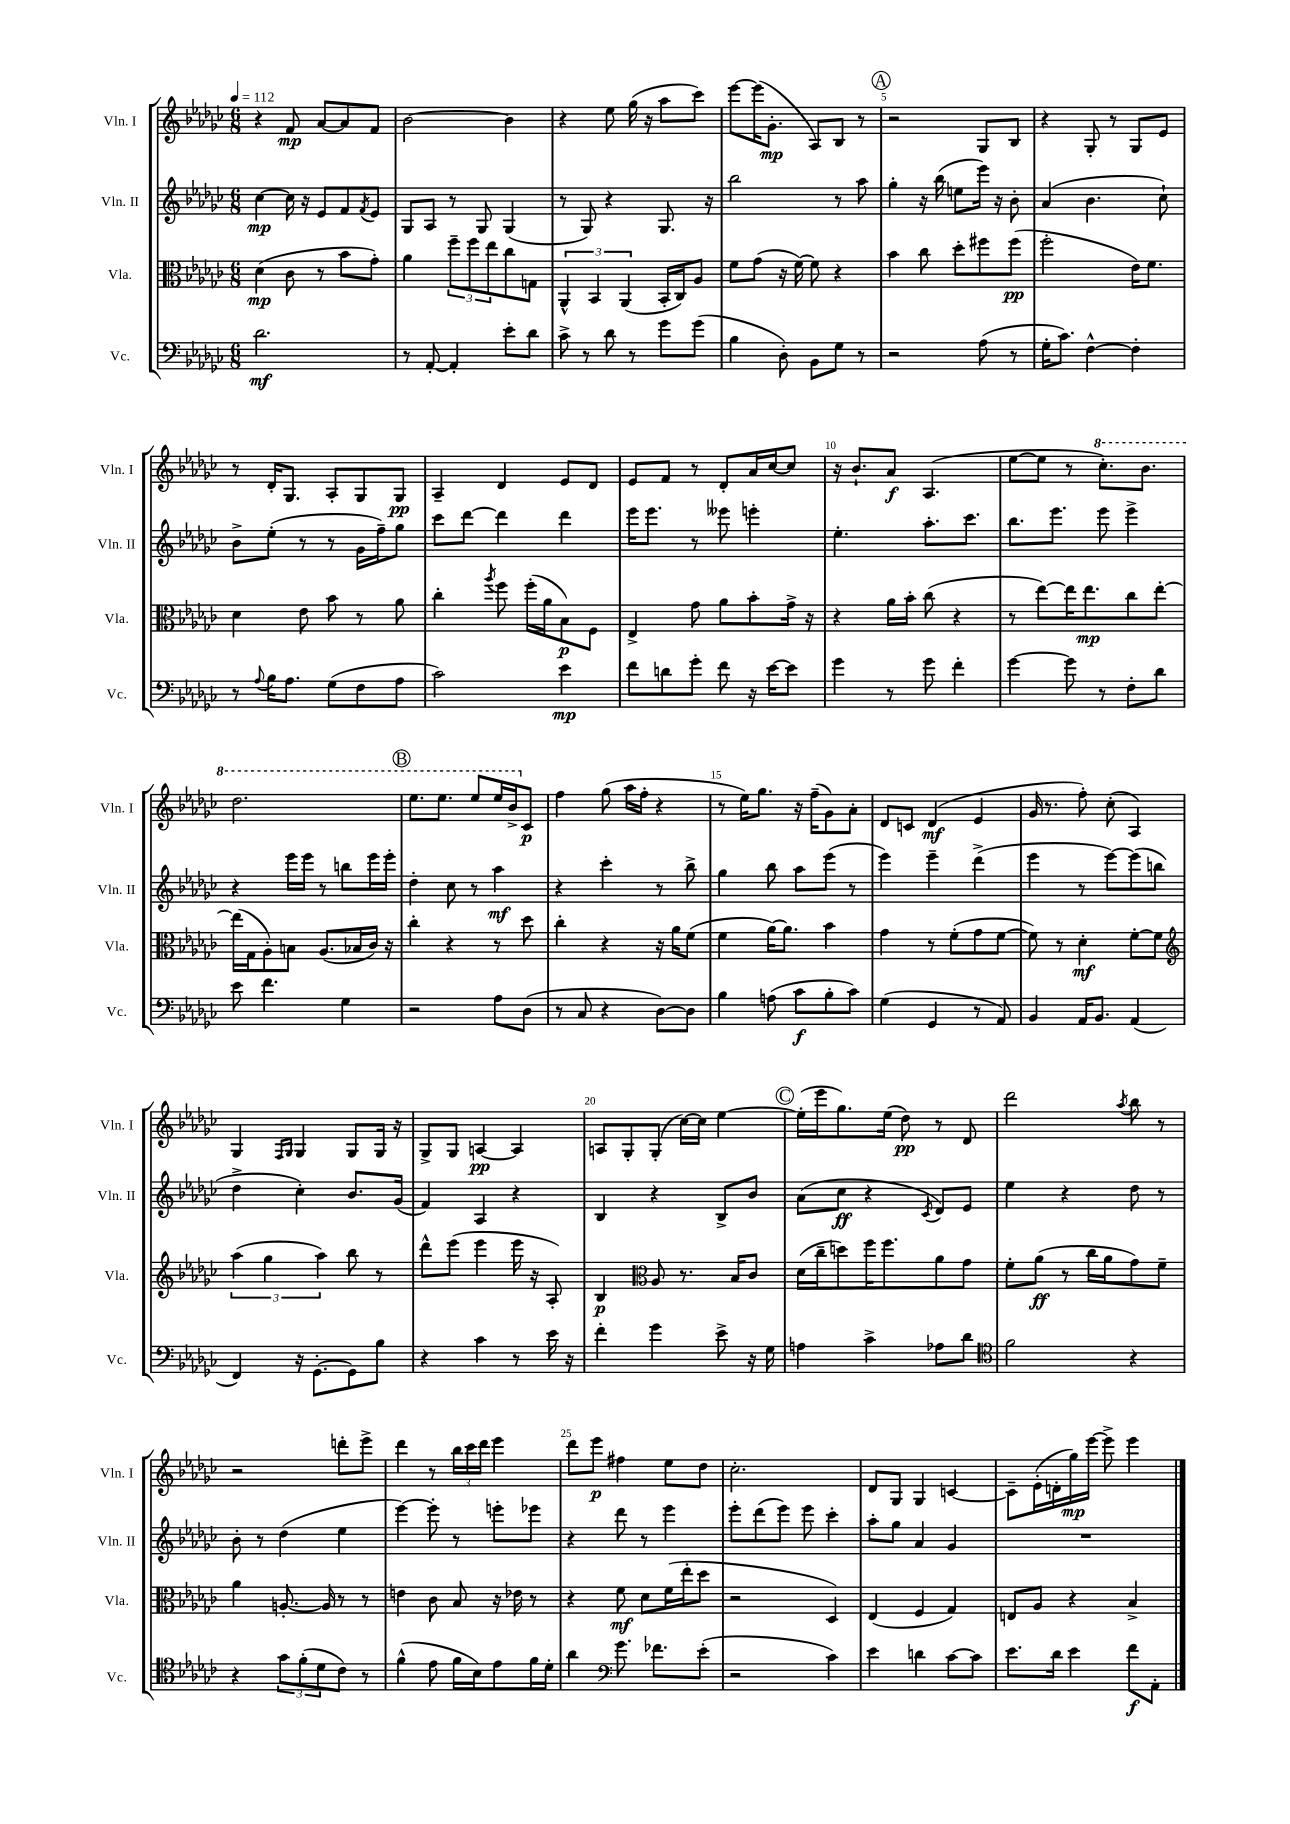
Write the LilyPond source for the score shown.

<<
\new StaffGroup <<
\new Staff = "s0" \with { instrumentName = "Vln. I" shortInstrumentName = "Vln. I" } {
    \clef treble \key ges \major \numericTimeSignature \time 6/8 \tempo 4 = 112
    r4 f'8\mp aes'8~ aes'8 f'8 |
    bes'2~ bes'4 |
    r4 ees''8 ges''16( r16 aes''8 ces'''8) |
    ees'''8~ ees'''16( ges'8.-.\mp aes8) bes8 r8 |
    \mark \markup { \circle "A" } r2 ges8 bes8 |
    r4 ges8-. r8 ges8 ees'8 |
    r8 des'16-. ges8. aes8-. ges8 ges8\pp |
    aes4-- des'4 ees'8 des'8 |
    ees'8 f'8 r8 des'8-. aes'16 ces''16~ ces''8 |
    r16 bes'8.-! aes'8\f aes4.( |
    ees''8~ ees''8 r8 \ottava #1 ces'''8.-.) bes''8. |
    des'''2. |
    \mark \markup { \circle "B" } ees'''8. ees'''8. ees'''8 ees'''16 bes''16-> \ottava #0 ces'8\p |
    f''4 ges''8( aes''16 f''16-. r4 |
    r8 ees''16) ges''8. r16 f''16--( ges'8) aes'8-. |
    des'8 c'8 des'4\mf( ees'4 |
    ges'16 r8. f''8-.) ces''8-.( aes4) |
    ges4 \grace { f16 ges16 } ges4 ges8 ges16 r16 |
    ges8-> ges8 a4~\pp a4 |
    a8 ges8-. ges8-.( ces''16~) ces''16 ees''4~ |
    \mark \markup { \circle "C" } ees''16-.( ees'''16 ges''8.) ees''16( des''8\pp) r8 des'8 |
    des'''2 \acciaccatura { aes''8 } bes''8 r8 |
    r2 d'''8-. ees'''8-> |
    des'''4 r8 \tuplet 3/2 { bes''16 ces'''16 des'''16 } ees'''4 |
    des'''8 ees'''8\p fis''4 ees''8 des''8 |
    ces''2.-. |
    des'8 ges8 ges4 c'4~ |
    c'8-- ees'16-.( d'16-. ges''16\mp) ees'''16~ ees'''8-> ees'''4 \bar "|." |
}
\new Staff = "s1" \with { instrumentName = "Vln. II" shortInstrumentName = "Vln. II" } {
    \clef treble \key ges \major \numericTimeSignature \time 6/8
    ces''4~\mp ces''16 r16 ees'8 f'8 \acciaccatura { f'8 } ees'8 |
    ges8 aes8 r8 ges8 ges4( |
    r8 ges8) r4 ges8. r16 |
    bes''2 r8 aes''8 |
    \mark \markup { \circle "A" } ges''4-. r16 bes''16( e''8 ees'''16) r16 bes'8-. |
    aes'4( bes'4. ces''8-!) |
    bes'8-> ees''8-.( r8 r8 ges'16 f''16--) ges''8 |
    ces'''8 des'''8~ des'''4 des'''4 |
    ees'''16 ees'''8. r8 eeses'''8 e'''4-. |
    ees''4.-. aes''8.-. ces'''8. |
    bes''8. ees'''8. ees'''8 ees'''4-> |
    r4 ees'''16 ees'''16 r8 b''8 ees'''16 ees'''16-. |
    \mark \markup { \circle "B" } des''4-. ces''8 r8 aes''4\mf |
    r4 ces'''4-. r8 bes''8-> |
    ges''4 bes''8 aes''8 ees'''8( r8 |
    ees'''4) ees'''4-- des'''4->( |
    ees'''4 r8 ees'''8~) ees'''8( b''8 |
    des''4-> ces''4-.) bes'8. ges'16( |
    f'4) aes4 r4 |
    bes4 r4 bes8-> bes'8 |
    \mark \markup { \circle "C" } aes'8( ces''8\ff r4 \acciaccatura { ces'8 } des'8) ees'8 |
    ees''4 r4 des''8 r8 |
    bes'8-. r8 des''4( ees''4 |
    ees'''4~) ees'''8-. r8 e'''8-. ees'''8 |
    r4 des'''8 r8 ees'''4 |
    ees'''8-. des'''8( ees'''8) ees'''8 ces'''4-. |
    aes''8-. ges''8 aes'4 ges'4 |
    R2. \bar "|." |
}
\new Staff = "s2" \with { instrumentName = "Vla." shortInstrumentName = "Vla." } {
    \clef alto \key ges \major \numericTimeSignature \time 6/8
    des'4\mp( ces'8 r8 bes'8 ges'8-.) |
    aes'4 \tuplet 3/2 { f''8-- f''8 ees''8 } ces''8 g8 |
    \tuplet 3/2 { aes,4-^ bes,4 aes,4( } bes,16-. ces16) aes8 |
    f'8 ges'8( r16 f'16~) f'8 r4 |
    \mark \markup { \circle "A" } bes'4 ces''8 des''8-. fis''8 fis''8\pp( |
    f''2-. ees'16) f'8. |
    des'4 ees'8 bes'8 r8 aes'8 |
    ces''4-. \acciaccatura { aes''8 } f''8 f''16-.( aes'16 bes8\p) f8 |
    ees4-> ges'8 aes'8 bes'8-. ges'16-> r16 |
    r4 aes'16 bes'16-. ces''8( r4 |
    r8 ees''8~) ees''16 ees''8.\mp ces''8 ees''8~-. |
    ees''16( ges16 aes8-.) b8 aes8.( bes16 ces'16) r16 |
    \mark \markup { \circle "B" } ces''4-. r4 r8 des''8 |
    ces''4-. r4 r16 aes'16 f'8( |
    f'4 aes'16~) aes'8. bes'4 |
    ges'4 r8 f'8-.( ges'8 f'8~ |
    f'8) r8 des'4-.\mf f'8~-. f'8 |
    \clef treble \tuplet 3/2 { aes''4( ges''4 aes''4) } bes''8 r8 |
    des'''8-^ ees'''8( ees'''4 ees'''16 r16 aes8-.) |
    bes4\p \clef alto aes8 r8. bes16 ces'8 |
    \mark \markup { \circle "C" } des'16( ces''16-- d''8) f''16 f''8. aes'8 ges'8 |
    f'8-. aes'8\ff( r8 ces''16 aes'16 ges'8) f'8-- |
    aes'4 a8.~-. a16 r8 r8 |
    e'4 ces'8 bes8 r16 ees'16 r8 |
    r4 f'8\mf des'8 f'16( ees''16-. des''8 |
    r2 des4) |
    ees4( f4 ges4) |
    e8 aes8 r4 bes4-> \bar "|." |
}
\new Staff = "s3" \with { instrumentName = "Vc." shortInstrumentName = "Vc." } {
    \clef bass \key ges \major \numericTimeSignature \time 6/8
    des'2.\mf |
    r8 aes,8~-. aes,4-. ees'8-. des'8 |
    ces'8-> r8 des'8 r8 ges'8 ges'8( |
    bes4 des8-.) bes,8 ges8 r8 |
    \mark \markup { \circle "A" } r2 aes8( r8 |
    ges16-. ces'8.) f4~-^ f4-. |
    r8 \appoggiatura { aes8 } bes16 aes8. ges8( f8 aes8 |
    ces'2) ees'4\mp |
    f'8 d'8 ges'8-. f'8 r16 ees'16~ ees'8 |
    ges'4 r8 ges'8 f'4-. |
    ges'4~ ges'8 r8 f8-. des'8 |
    ees'8 f'4. ges4 |
    \mark \markup { \circle "B" } r2 aes8 des8( |
    r8 ces8 r4 des8~) des8 |
    bes4 a8( ces'8\f bes8-. ces'8) |
    ges4( ges,4 r8 aes,8) |
    bes,4 aes,16 bes,8. aes,4( |
    f,4) r16 ges,8.~-. ges,8 bes8 |
    r4 ces'4 r8 ees'16 r16 |
    f'4-. ges'4 ees'8-> r16 ges16 |
    \mark \markup { \circle "C" } a4 ces'4-> aes8 des'8 |
    \clef tenor f'2 r4 |
    r4 \tuplet 3/2 { ges'8 f'8-.( des'8 } ces'8) r8 |
    f'4-^( ees'8 f'16 bes16) ees'8 f'16 des'16-. |
    aes'4 \clef bass ges'8. fes'8. ees'8-.( |
    r2 ces'4) |
    ees'4 d'4 ces'8~ ces'8 |
    ees'8. des'16 ees'4 f'8\f aes,8-. \bar "|." |
}
>>
>>
\layout { \context { \Score \override BarNumber.break-visibility = ##(#f #t #t) barNumberVisibility = #(every-nth-bar-number-visible 5) } }
